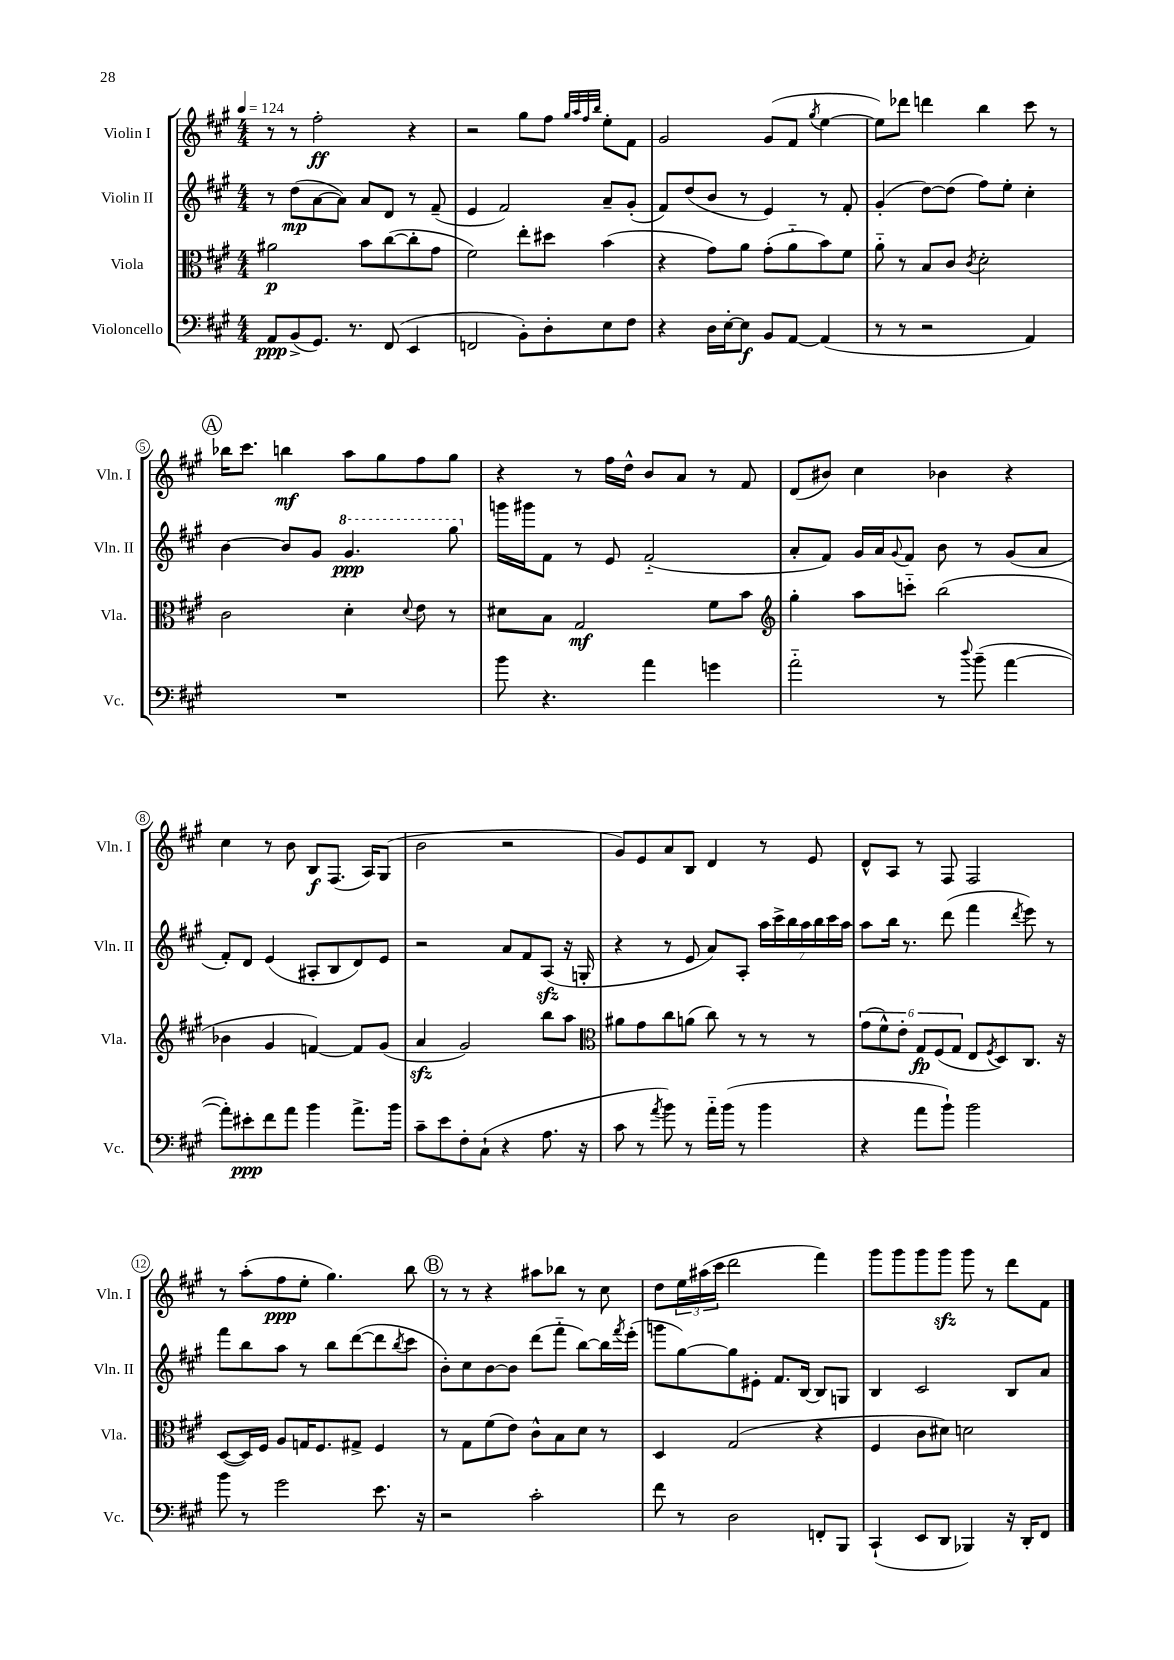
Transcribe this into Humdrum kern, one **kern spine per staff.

**kern	**dynam	**kern	**dynam	**kern	**dynam	**kern	**dynam
*part4	*part4	*part3	*part3	*part2	*part2	*part1	*part1
*staff4	*staff4	*staff3	*staff3	*staff2	*staff2	*staff1	*staff1
*I"Violoncello	*	*I"Viola	*	*I"Violin II	*	*I"Violin I	*
*I'Vc.	*	*I'Vla.	*	*I'Vln. II	*	*I'Vln. I	*
*clefF4	*	*clefC3	*	*clefG2	*	*clefG2	*
*k[f#c#g#]	*	*k[f#c#g#]	*	*k[f#c#g#]	*	*k[f#c#g#]	*
*M4/4	*	*M4/4	*	*M4/4	*	*M4/4	*
*MM124	*	*MM124	*	*MM124	*	*MM124	*
=1	=1	=1	=1	=1	=1	=1	=1
8AA/L	ppp	2a#X\	p	8r	.	8r	.
(8BB^/	.	.	.	(8dd\L	mp	8r	.
8.GG#/J)	.	.	.	[8a\	.	2ff#'\	ff
.	.	.	.	8a\J])	.	.	.
8.r	.	.	.	.	.	.	.
.	.	8b\L	.	8a/L	.	.	.
(8FF#/	.	([8cc#\	.	8d/J	.	.	.
4EE/	.	8cc#'\]	.	8r	.	4r	.
.	.	8g#\J	.	(8f#~/	.	.	.
=2	=2	=2	=2	=2	=2	=2	=2
2FFn/	.	2f#\)	.	4e/	.	2r	.
.	.	.	.	2f#/)	.	.	.
8BB'\L)	.	8ee'\L	.	.	.	8gg#\L	.
8D'\	.	8dd#X\J	.	.	.	8ff#\J	.
.	.	.	.	.	.	32qqgg#/LLL	.
.	.	.	.	.	.	32qqaa/	.
.	.	.	.	.	.	32qqff#/	.
.	.	.	.	.	.	32qqbb/JJJ	.
8E\	.	(4b\	.	8a~/L	.	8ee'\L	.
8F#\J	.	.	.	(8g#'/J	.	8f#\J	.
=3	=3	=3	=3	=3	=3	=3	=3
4r	.	4r	.	8f#/L)	.	2g#/	.
.	.	.	.	(8dd/	.	.	.
16D\LL	.	8g#\L)	.	8b/J	.	.	.
[16E'\J	.	.	.	.	.	.	.
8E\J]	f	8a\J	.	8r	.	.	.
8BB/L	.	(8g#'\L	.	4e/)	.	(8g#/L	.
[8AA/J	.	8a\	.	.	.	8f#/J	.
.	.	.	.	.	.	8qgg#/	.
(4AA/]	.	8b\)	.	8r	.	[4ee\	.
.	.	8f#\J	.	8f#'/	.	.	.
=4	=4	=4	=4	=4	=4	=4	=4
8r	.	8a\	.	(4g#'/	.	8ee\L])	.
8r	.	8r	.	.	.	8ddd-X\J	.
2r	.	8B/L	.	[8dd\L)	.	4dddn\	.
.	.	8c#/J	.	(8dd\J]	.	.	.
.	.	8qc#/	.	.	.	.	.
.	.	2d'\	.	8ff#\L)	.	4bb\	.
.	.	.	.	8ee'\J	.	.	.
4AA/)	.	.	.	4cc#'\	.	8ccc#\	.
.	.	.	.	.	.	8r	.
!!LO:LB:g=z
!!LO:REH:place=s1:t=A
=5	=5	=5	=5	=5	=5	=5	=5
1r	.	2c#\	.	[4b\	.	16bb-X\KL	.
.	.	.	.	.	.	8.ccc#\J	.
.	.	.	.	8b/L]	.	4bbn\	mf
.	.	.	.	8g#/J	.	.	.
*	*	*	*	*8va	*	*	*
.	.	4d'\	.	4.gg#/	ppp	8aa\L	.
.	.	.	.	.	.	8gg#\	.
.	.	8qqd/	.	.	.	.	.
.	.	8e\	.	.	.	8ff#\	.
.	.	8r	.	8ggg#\	.	8gg#\J	.
=6	=6	=6	=6	=6	=6	=6	=6
*	*	*	*	*X8va	*	*	*
8b\	.	8d#X\L	.	16gggn\LL	.	4r	.
.	.	.	.	16ggg#X\J	.	.	.
4.r	.	8B\J	.	8f#\J	.	.	.
.	.	2G#/	mf	8r	.	8r	.
.	.	.	.	8e/	.	16ff#\LL	.
.	.	.	.	.	.	16dd^^\JJ	.
4a\	.	.	.	(2f#/	.	8b/L	.
.	.	.	.	.	.	8a/J	.
4gn\	.	8f#\L	.	.	.	8r	.
.	.	8b\J	.	.	.	8f#/	.
=7	=7	=7	=7	=7	=7	=7	=7
*	*	*clefG2	*	*	*	*	*
2a\	.	4gg#'\	.	8a'/L	.	(8d/L	.
.	.	.	.	8f#/J)	.	8b#X/J)	.
.	.	8aa\L	.	16g#/LL	.	4cc#\	.
.	.	.	.	16a/J	.	.	.
.	.	.	.	8qqg#/	.	.	.
.	.	8cccn\J	.	8f#/J	.	.	.
8r	.	(2bb\	.	8b\	.	4b-X\	.
8qqdd/	.	.	.	.	.	.	.
(8b~\	.	.	.	8r	.	.	.
[4a\	.	.	.	(8g#/L	.	4r	.
.	.	.	.	8a/J	.	.	.
!!LO:LB:g=z
=8	=8	=8	=8	=8	=8	=8	=8
8a'\L])	.	4b-X\	.	8f#'/L)	.	4cc#\	.
8e#X'\	ppp	.	.	8d/J	.	.	.
8f#\	.	4g#/	.	(4e/	.	8r	.
8a\J	.	.	.	.	.	8b\	.
4b\	.	[4fn/)	.	8A#X'/L	.	8B/L	f
.	.	.	.	8B/	.	(8.F#/J	.
8.a^\L	.	8f/L]	.	8d/)	.	.	.
.	.	.	.	.	.	16A/KL)	.
.	.	(8g#/J	.	8e/J	.	(8G#/J	.
16b\Jk	.	.	.	.	.	.	.
=9	=9	=9	=9	=9	=9	=9	=9
8c#~\L	.	4azz/	.	2r	.	2b\	.
8e\	.	.	.	.	.	.	.
8F#'\	.	2g#/)	.	.	.	.	.
(8C#`\J	.	.	.	.	.	.	.
4r	.	.	.	8a/L	.	2r	.
.	.	.	.	8f#/	.	.	.
8.A\	.	8bb\L	.	(8Azz/J	.	.	.
.	.	8aa\J	.	16r	.	.	.
16r	.	.	.	16Gn'/	.	.	.
=10	=10	=10	=10	=10	=10	=10	=10
*	*	*clefC3	*	*	*	*	*
8c#\	.	8a#X\L	.	4r	.	8g#/L)	.
8r	.	8g#\	.	.	.	8e/	.
8qa/	.	.	.	.	.	.	.
8b\)	.	8cc#\	.	8r	.	8a/	.
8r	.	(8an\J	.	8e/	.	8B/J	.
16a\LL	.	8cc#\)	.	8a/L)	.	4d/	.
(16b\JJ	.	.	.	.	.	.	.
8r	.	8r	.	8A'/J	.	.	.
4b\	.	8r	.	28aa\LL	.	8r	.
.	.	.	.	28ccc#^\	.	.	.
.	.	.	.	28bb\	.	.	.
.	.	.	.	28aa\	.	.	.
.	.	8r	.	.	.	8e/	.
.	.	.	.	28bb\	.	.	.
.	.	.	.	28ccc#\	.	.	.
.	.	.	.	28aa\JJ	.	.	.
=11	=11	=11	=11	=11	=11	=11	=11
4r	.	(12g#\L	.	8aa\L	.	8d^^/L	.
.	.	12f#^^\)	.	.	.	.	.
.	.	.	.	16bb\Jk	.	8A/J	.
.	.	12e'\J	.	.	.	.	.
.	.	.	.	8.r	.	.	.
8a\L	.	12G#/L	fp	.	.	8r	.
.	.	(12F#/	.	.	.	.	.
8b`\J)	.	.	.	(8ddd\	.	8F#/	.
.	.	12G#/J	.	.	.	.	.
2b\	.	8E/L	.	4fff#\	.	2F#/	.
.	.	8qF#/	.	.	.	.	.
.	.	8D/)	.	.	.	.	.
.	.	.	.	8qddd/	.	.	.
.	.	8.C#/J	.	8eee\)	.	.	.
.	.	.	.	8r	.	.	.
.	.	16r	.	.	.	.	.
!!LO:LB:g=z
=12	=12	=12	=12	=12	=12	=12	=12
8b\	.	([8D/L	.	8fff#\L	.	8r	.
8r	.	16D/L])	.	8bb\	.	(8aa'\L	.
.	.	16F#/JJ	.	.	.	.	.
2g#\	.	8A/L	.	8aa\J	.	8ff#\	ppp
.	.	16Gn/K	.	8r	.	8ee'\J	.
.	.	8.F#/	.	.	.	.	.
.	.	.	.	8bb\L	.	4.gg#\)	.
.	.	8G#X^/J	.	([8ddd\	.	.	.
8.e\	.	4F#/	.	8ddd\]	.	.	.
.	.	.	.	8qbb/	.	.	.
.	.	.	.	8ccc#\J	.	8bb\	.
16r	.	.	.	.	.	.	.
!!LO:REH:place=s1:t=B
=13	=13	=13	=13	=13	=13	=13	=13
2r	.	8r	.	8b'\L)	.	8r	.
.	.	8G#\L	.	8cc#\	.	8r	.
.	.	(8f#\	.	[8b\	.	4r	.
.	.	8e\J)	.	8b\J]	.	.	.
2c#'\	.	8c#^^\L	.	(8ddd\L	.	8aa#X\L	.
.	.	8B\	.	8fff#\J	.	8bb-X\J	.
.	.	8d\J	.	[8bb\L)	.	8r	.
.	.	8r	.	16bb\L]	.	8cc#\	.
.	.	.	.	8qfff#/	.	.	.
.	.	.	.	(16eee'\JJ	.	.	.
=14	=14	=14	=14	=14	=14	=14	=14
8f#\	.	4D/	.	8gggn\L	.	8dd\L	.
8r	.	.	.	[8gg#\)	.	24ee\L	.
.	.	.	.	.	.	(24aa#X\	.
.	.	.	.	.	.	24ccc#\JJ	.
2D\	.	(2G#/	.	8gg#\]	.	2ddd\	.
.	.	.	.	8e#X'\J	.	.	.
.	.	.	.	8.f#/L	.	.	.
.	.	.	.	[16B/Jk	.	.	.
8FFn'/L	.	4r	.	8B/L]	.	4fff#\)	.
8BBB/J	.	.	.	8Gn/J	.	.	.
=15	=15	=15	=15	=15	=15	=15	=15
(4CC#`/	.	4F#/	.	4B/	.	8ggg#\L	.
.	.	.	.	.	.	8ggg#\	.
8EE/L	.	8c#\L	.	2c#/	.	8ggg#\	.
8DD/J	.	8d#X\J)	.	.	.	8ggg#zz\J	.
4BBB-X/)	.	2dn\	.	.	.	8ggg#\	.
.	.	.	.	.	.	8r	.
16r	.	.	.	8B/L	.	8ddd\L	.
16DD'/KL	.	.	.	.	.	.	.
8FF#/J	.	.	.	8a/J	.	8f#\J	.
==	==	==	==	==	==	==	==
*-	*-	*-	*-	*-	*-	*-	*-
